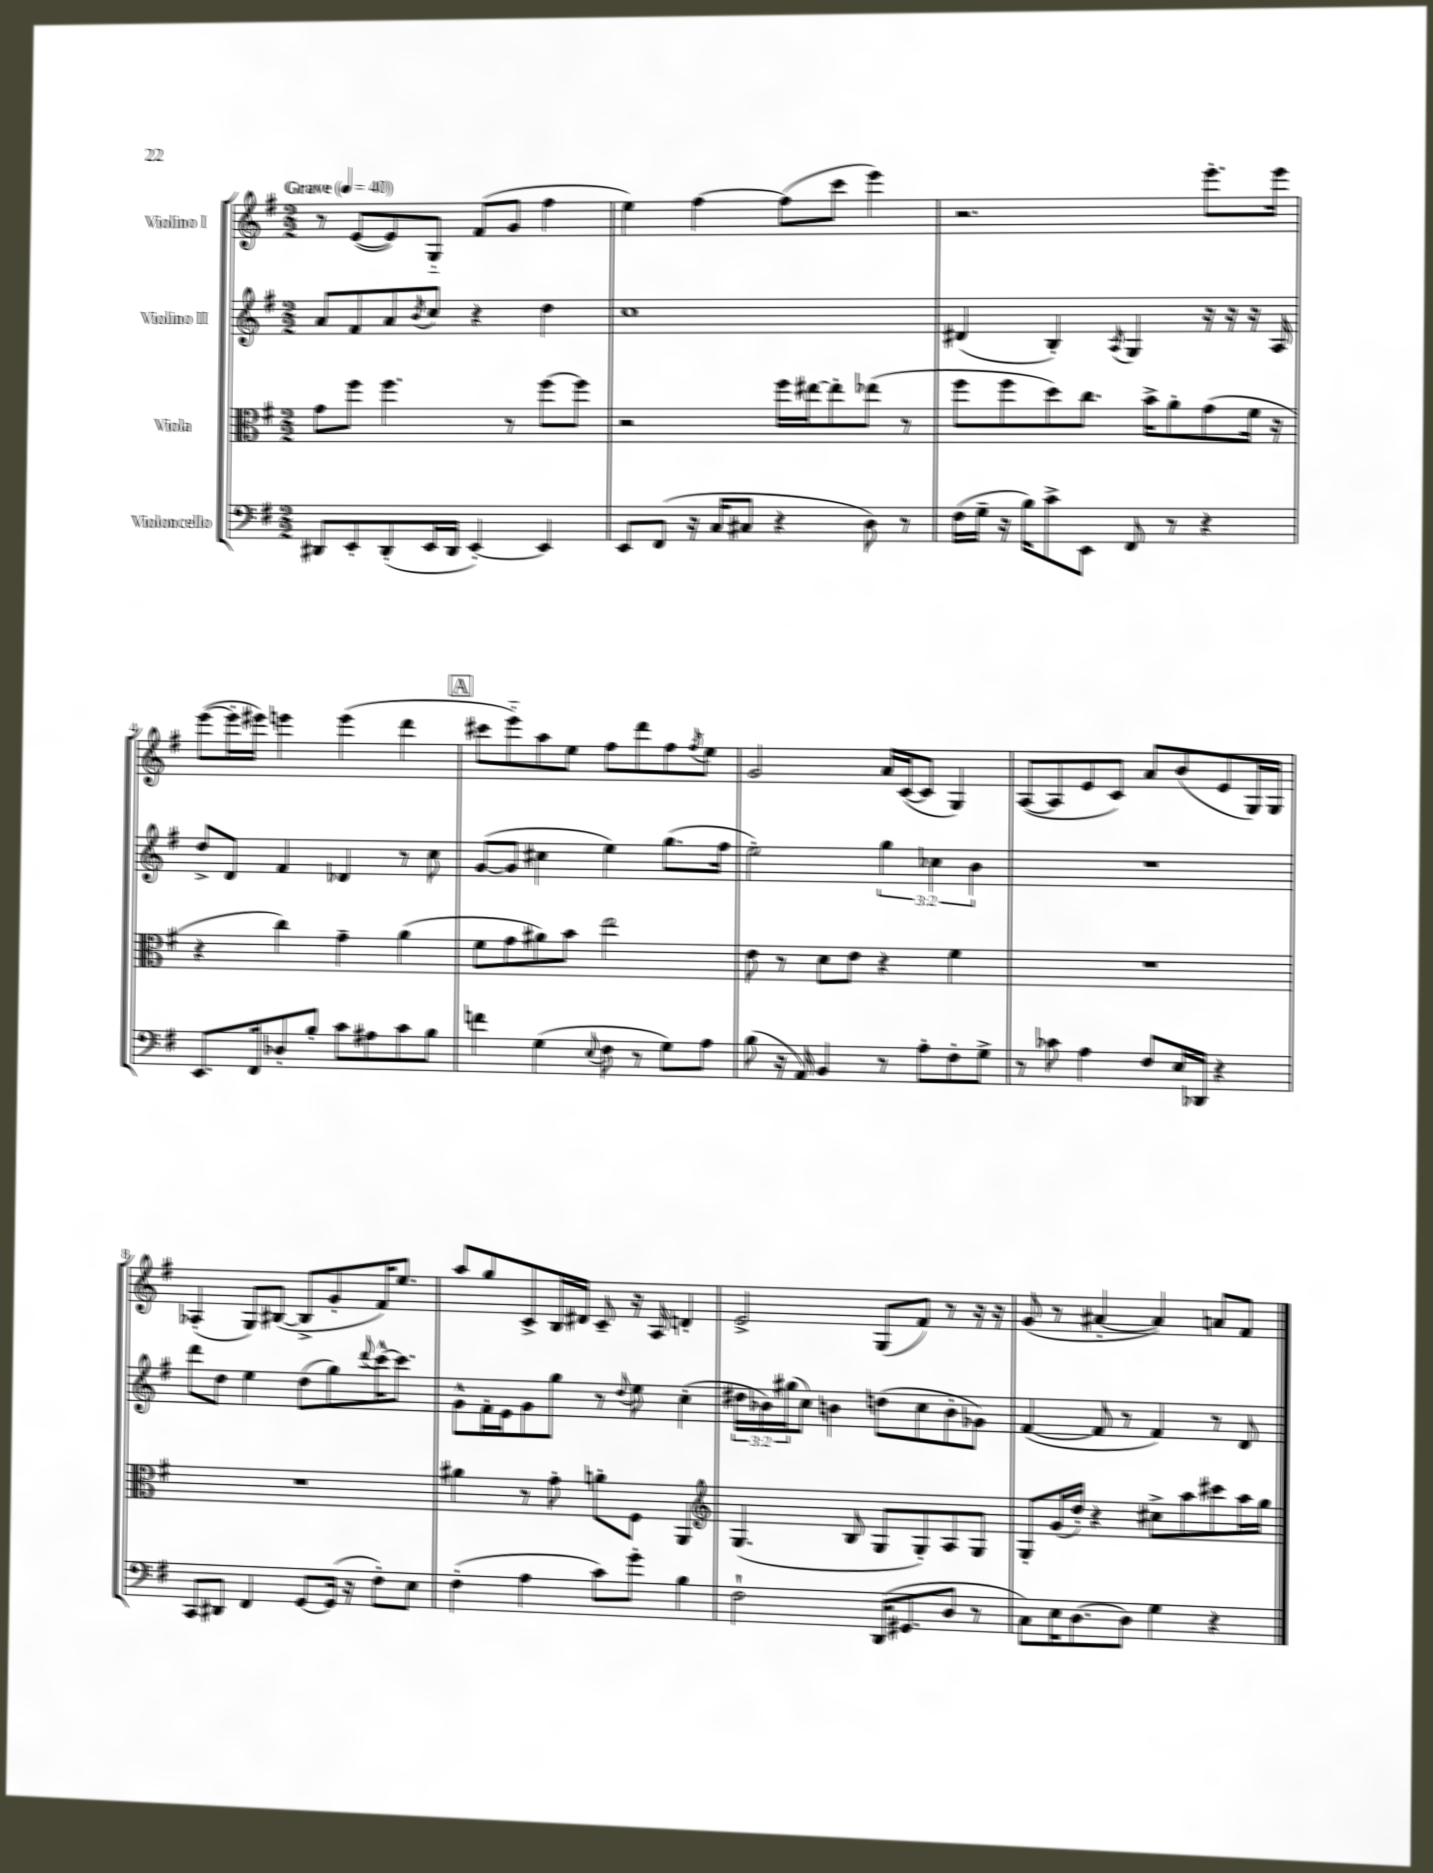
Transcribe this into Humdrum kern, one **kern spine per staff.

**kern	**kern	**kern	**kern
*part4	*part3	*part2	*part1
*staff4	*staff3	*staff2	*staff1
*I"Violoncello	*I"Viola	*I"Violino II	*I"Violino I
*clefF4	*clefC3	*clefG2	*clefG2
*k[f#]	*k[f#]	*k[f#]	*k[f#]
*M2/2	*M2/2	*M2/2	*M2/2
*MM40	*MM40	*MM40	*MM40
=1	=1	=1	=1
!	!	!	!LO:TX:a:B:t=Grave
8DD#X/L	8g\L	8a/L	8r
8EE'/	8ff#\J	8f#/	([8e/L
(8DD#'/	4.ff#\	8a/	8e/])
.	.	8qb/	.
16EE/L	.	8cc/J	8G/J
16DD#/JJ	.	.	.
[4EE'/)	.	4r	(8f#/L
.	8r	.	8g/J
4EE/]	[8ff#\L	4dd\	4ff#\
.	8ff#\J]	.	.
=2	=2	=2	=2
8EE/L	2r	1cc	4ee\)
(8FF#/J	.	.	.
16r	.	.	[4ff#\
16C/KL	.	.	.
8C#X/J	.	.	.
4r	16ff#\LL	.	(8ff#\L]
.	[16ee#X\J	.	.
.	8ee#'\]	.	8ccc\J
8D\)	(8ee-X\J	.	4eee\)
8r	8r	.	.
=3	=3	=3	=3
(16F#\LL	8ff#\L	(4d#X/	2.r
16G~\JJ	.	.	.
16r	8ff#\	.	.
16B\KL)	.	.	.
8c^\	8dd\)	4B'/)	.
8EE\J	8.cc\J	.	.
.	.	8qA/	.
8FF#/	.	4G/	.
.	16b^\KL	.	.
8r	8a'\	.	.
4r	(8g\	16r	8.eee'\L
.	.	16r	.
.	16f#\Jk	16r	.
.	16r	16A/	16eee\Jk
!!LO:LB:g=z
=4	=4	=4	=4
8.EE/L	4r	8dd^/L	([8eee\L
.	.	8d/J	16eee'\L]
16FF#/k	.	.	16eee#X\JJ)
8D-X'/	4cc\)	4f#/	4eeen\
8B'/J	.	.	.
8c\L	4g~\	4d-X/	(4eee\
8A#X\	.	.	.
8c\	(4a\	8r	4ddd\
8B\J	.	8cc\	.
!!LO:REH:place=s1:t=A
=5	=5	=5	=5
4fn\	8f#\L	([8g/L	8ccc#X\L
.	8g\	8g/J]	8eee\)
(4G\	8a#X\)	4cc#X\	8aa\
.	8b\J	.	8ee\J
8qqE/	.	.	.
8F#\	2ee\	4ee\)	8ff#\L
8r	.	.	8ddd\
8G\L)	.	(8.gg\L	8ff#\
.	.	.	8qff#/
8A\J	.	.	8ee\J
.	.	16ff#\Jk	.
=6	=6	=6	=6
(8B\	8e\	2ee'\)	2g/
16r	8r	.	.
16AA/)	.	.	.
4BB/	8d\L	.	.
.	8e\J	.	.
8r	4r	6gg\	16a/LL
.	.	.	([16c/J
8A'\L	.	.	8c/J]
.	.	6cc-X\	.
8F#'\	4f#\	.	4G/)
.	.	6b\	.
8G^\J	.	.	.
=7	=7	=7	=7
8r	1r	1r	([8A/L
8c-X\	.	.	8A/]
4A\	.	.	8e/
.	.	.	8c/J)
8F#/L	.	.	8a/L
16E/L	.	.	(8b/
16DD-X/JJ	.	.	.
4r	.	.	8e/
.	.	.	16G/L)
.	.	.	16G/JJ
!!LO:LB:g=z
=8	=8	=8	=8
8CC/L	1r	8ddd\L	(4A-X'/
8DD#X/J	.	8dd\J	.
4FF#/	.	4ee\	8G/L)
.	.	.	([8B#X/J
[8GG/L	.	(8dd\L	8B#^/L]
(16GG/Jk]	.	8gg\)	8g'/
16r	.	.	.
.	.	8qqddd/	.
8F#'\L)	.	[16ccc^^\K	16f#/K)
.	.	8.ccc\J]	8.ee/J
8E\J	.	.	.
=9	=9	=9	=9
(4F#'\	4a#X\	8g^^\L	8aa/L
.	.	16f#'\L	8gg/
.	.	16e\J	.
4A\	8r	8g\	8c^/
.	8g'\	8gg\J	16B/L
.	.	.	16d#X/JJ
8c\L)	8an'\L	8r	8c~/
.	.	8qqdd/	.
8g'\J	8F#\J	8ee\	16r
.	.	.	16A/
4B\	4AA/	(4cc'\	4dn'/
=10	=10	=10	=10
*	*clefG2	*	*
2F#`\	(4.G/	24dd#X\LL	2e^/
.	.	24b-X\)	.
.	.	(24gg#X\J	.
.	.	8cc\J)	.
.	.	4bn\	.
.	8B/	.	.
(16DD/KL	8G/L	(8ddn\L	(8G/L
8.GG#X/	.	.	.
.	8G'/)	8cc\	8f#/J)
8D/J	8A/	8b'\	8r
8r	8G/J	8g-X\J)	16r
.	.	.	16r
=11	=11	=11	=11
8C\L)	8G'/L	([4f#/	(8g/
16E\K	(16g/L	.	8r
[8.D\	16dd'/JJ)	.	.
.	4r	8f#/]	[4a#X'/
8D\J]	.	8r	.
4G\	8cc#X^\L	4f#/)	4a#/])
.	8aa\	.	.
4r	8ccc#X\	8r	8an/L
.	16aa\L	8d/	8f#/J
.	16gg\JJ	.	.
==	==	==	==
*-	*-	*-	*-
